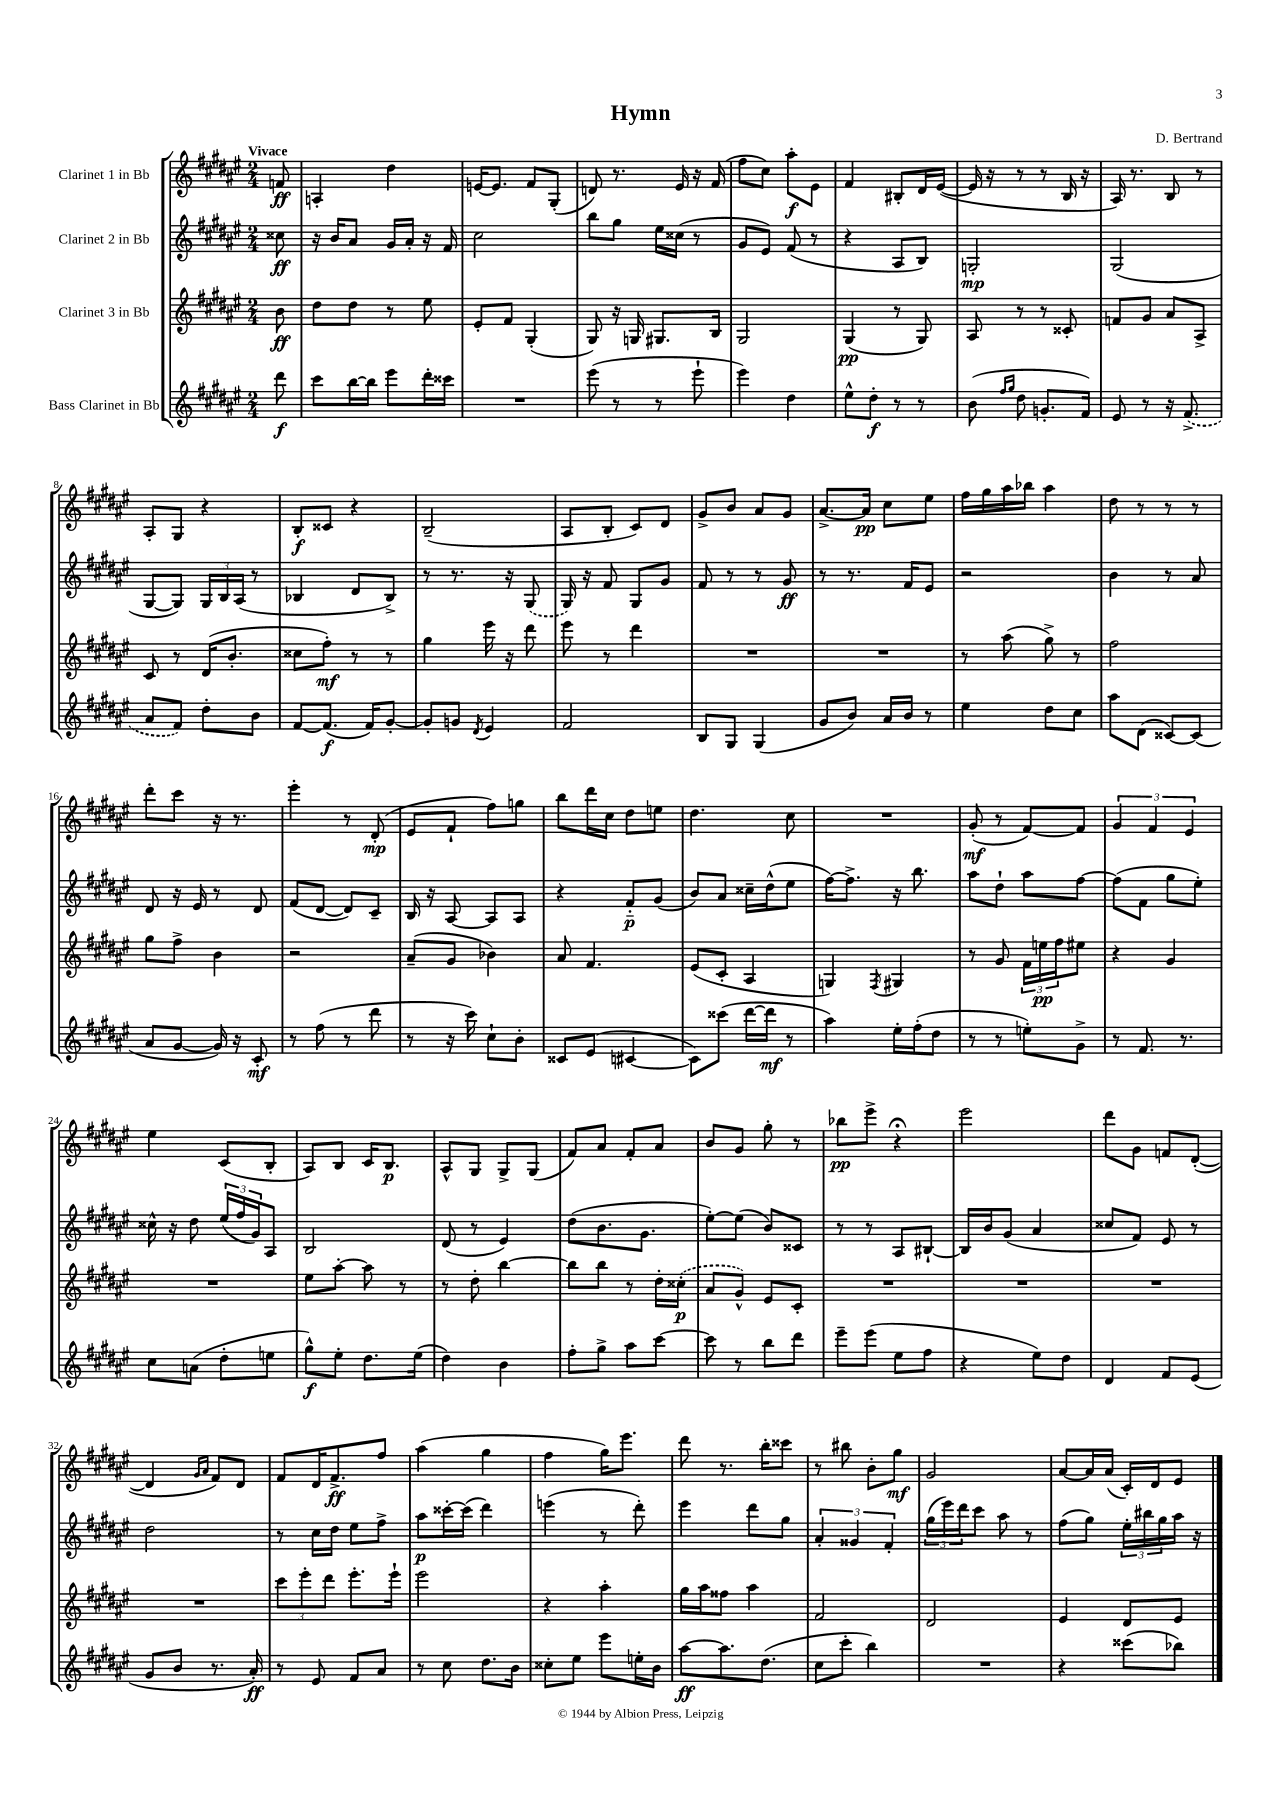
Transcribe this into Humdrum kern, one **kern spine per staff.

**kern	**dynam	**kern	**dynam	**kern	**dynam	**kern	**dynam
*part4	*part4	*part3	*part3	*part2	*part2	*part1	*part1
*staff4	*staff4	*staff3	*staff3	*staff2	*staff2	*staff1	*staff1
*I"Bass Clarinet in Bb	*	*I"Clarinet 3 in Bb	*	*I"Clarinet 2 in Bb	*	*I"Clarinet 1 in Bb	*
*clefG2	*	*clefG2	*	*clefG2	*	*clefG2	*
*k[f#c#g#d#a#e#]	*	*k[f#c#g#d#a#e#]	*	*k[f#c#g#d#a#e#]	*	*k[f#c#g#d#a#e#]	*
*M2/4	*	*M2/4	*	*M2/4	*	*M2/4	*
=	=	=	=	=	=	=	=
!	!	!	!	!	!	!LO:TX:a:B:t=Vivace	!
8ddd#\	f	8b\	ff	8cc##X\	ff	8fn/	ff
=1	=1	=1	=1	=1	=1	=1	=1
8ccc#\L	.	8dd#\L	.	16r	.	4An'/	.
.	.	.	.	16b/KL	.	.	.
[16bb\L	.	8dd#\J	.	8a#/J	.	.	.
16bb\JJ]	.	.	.	.	.	.	.
8eee#\L	.	8r	.	16g#/LL	.	4dd#\	.
.	.	.	.	16a#'/JJ	.	.	.
16ddd#'\L	.	8ee#\	.	16r	.	.	.
16ccc##X\JJ	.	.	.	16f#/	.	.	.
=2	=2	=2	=2	=2	=2	=2	=2
2r	.	8e#'/L	.	2cc#\	.	[16en/KL	.
.	.	.	.	.	.	8.e/J]	.
.	.	8f#/J	.	.	.	.	.
.	.	(4G#'/	.	.	.	8f#/L	.
.	.	.	.	.	.	(8G#'/J	.
=3	=3	=3	=3	=3	=3	=3	=3
(8eee#\	.	8G#/)	.	8bb\L	.	8dn/)	.
8r	.	16r	.	8gg#\J	.	8.r	.
.	.	16Gn/	.	.	.	.	.
8r	.	8.G#X/L	.	16ee#\LL	.	.	.
.	.	.	.	(16cc##X\JJ	.	16e#/	.
8eee#`\	.	.	.	8r	.	16r	.
.	.	16B/Jk	.	.	.	(16f#/	.
=4	=4	=4	=4	=4	=4	=4	=4
4eee#\)	.	2G#/	.	8g#/L	.	8ff#\L	.
.	.	.	.	8e#/J)	.	8cc#\J)	.
4dd#\	.	.	.	(8f#/	.	8aa#'\L	f
.	.	.	.	8r	.	8e#\J	.
=5	=5	=5	=5	=5	=5	=5	=5
8ee#^^\L	.	(4G#/	pp	4r	.	4f#/	.
8dd#'\J	f	.	.	.	.	.	.
8r	.	8r	.	8A#/L	.	8B#X'/L	.
8r	.	8G#/)	.	8B/J)	.	16d#/L	.
.	.	.	.	.	.	([16e#/JJ	.
=6	=6	=6	=6	=6	=6	=6	=6
(8b\	.	8A#/	.	2Gn'/	mp	16e#/]	.
.	.	.	.	.	.	16r	.
16qqff#/LL	.	.	.	.	.	.	.
16qqgg#/JJ	.	.	.	.	.	.	.
8dd#\	.	8r	.	.	.	8r	.
8.gn'/L	.	8r	.	.	.	8r	.
.	.	8c##X'/	.	.	.	16B/	.
16f#/Jk)	.	.	.	.	.	16r	.
=7	=7	=7	=7	=7	=7	=7	=7
8e#/	.	8fn/L	.	(2G#/	.	16A#/)	.
.	.	.	.	.	.	8.r	.
8r	.	8g#/J	.	.	.	.	.
16r	.	8a#/L	.	.	.	8B/	.
(8.f#^/	.	.	.	.	.	.	.
.	.	8A#^/J	.	.	.	8r	.
!!LO:LB:g=z
=8	=8	=8	=8	=8	=8	=8	=8
8a#/L	.	8c#/	.	[8G#/L	.	8A#'/L	.
8f#/J)	.	8r	.	8G#/J])	.	8G#/J	.
8dd#'\L	.	(16d#/KL	.	24G#/LL	.	4r	.
.	.	.	.	24B/	.	.	.
.	.	8.b'/J	.	.	.	.	.
.	.	.	.	(24A#/JJ	.	.	.
8b\J	.	.	.	8r	.	.	.
=9	=9	=9	=9	=9	=9	=9	=9
[8f#/L	.	8cc##X\L	.	4B-X/	.	8B'/L	f
(8.f#/J]	f	8ff#'\J)	mf	.	.	8c##X/J	.
.	.	8r	.	8d#/L	.	4r	.
16f#/KL)	.	.	.	.	.	.	.
[8g#'/J	.	8r	.	8B-^/J)	.	.	.
=10	=10	=10	=10	=10	=10	=10	=10
8g#'/L]	.	4gg#\	.	8r	.	(2B~/	.
8gn/J	.	.	.	8.r	.	.	.
8qd#/	.	.	.	.	.	.	.
4e#/	.	16eee#\	.	.	.	.	.
.	.	16r	.	16r	.	.	.
.	.	8ddd#\	.	(8G#/	.	.	.
=11	=11	=11	=11	=11	=11	=11	=11
2f#/	.	8eee#\	.	16G#/)	.	8A#/L	.
.	.	.	.	16r	.	.	.
.	.	8r	.	8f#/	.	8B'/J	.
.	.	4ddd#\	.	8G#/L	.	8c#/L)	.
.	.	.	.	8g#/J	.	8d#/J	.
=12	=12	=12	=12	=12	=12	=12	=12
8B/L	.	2r	.	8f#/	.	8g#^/L	.
8G#/J	.	.	.	8r	.	8b/J	.
(4G#/	.	.	.	8r	.	8a#/L	.
.	.	.	.	8g#/	ff	8g#/J	.
=13	=13	=13	=13	=13	=13	=13	=13
8g#/L	.	2r	.	8r	.	[8.a#^/L	.
8b/J)	.	.	.	8.r	.	.	.
.	.	.	.	.	.	16a#/Jk]	pp
16a#/LL	.	.	.	.	.	8cc#\L	.
16b/JJ	.	.	.	16f#/KL	.	.	.
8r	.	.	.	8e#/J	.	8ee#\J	.
=14	=14	=14	=14	=14	=14	=14	=14
4ee#\	.	8r	.	2r	.	16ff#\LL	.
.	.	.	.	.	.	16gg#\	.
.	.	(8aa#\	.	.	.	16aa#\	.
.	.	.	.	.	.	16bb-X\JJ	.
8dd#\L	.	8gg#^\)	.	.	.	4aa#\	.
8cc#\J	.	8r	.	.	.	.	.
=15	=15	=15	=15	=15	=15	=15	=15
8aa#\L	.	2ff#\	.	4b\	.	8dd#\	.
(8d#\J	.	.	.	.	.	8r	.
[8c##X/L)	.	.	.	8r	.	8r	.
(8c##/J]	.	.	.	8a#/	.	8r	.
!!LO:LB:g=z
=16	=16	=16	=16	=16	=16	=16	=16
8a#/L	.	8gg#\L	.	8d#/	.	8ddd#'\L	.
[8g#/J	.	8ff#^\J	.	16r	.	8ccc#\J	.
.	.	.	.	16e#/	.	.	.
16g#/])	.	4b\	.	8r	.	16r	.
16r	.	.	.	.	.	8.r	.
8c#'/	mf	.	.	8d#/	.	.	.
=17	=17	=17	=17	=17	=17	=17	=17
8r	.	2r	.	(8f#/L	.	4eee#'\	.
(8ff#\	.	.	.	[8d#/J	.	.	.
8r	.	.	.	8d#/L])	.	8r	.
8ddd#\	.	.	.	8c#~/J	.	(8d#'/	mp
=18	=18	=18	=18	=18	=18	=18	=18
8r	.	(8a#~/L	.	16B/	.	8e#/L	.
.	.	.	.	16r	.	.	.
16r	.	8g#/J	.	[8A#/	.	8f#`/J	.
16ccc#\)	.	.	.	.	.	.	.
8cc#`\L	.	4b-X\)	.	8A#/L]	.	8ff#\L)	.
8b'\J	.	.	.	8A#/J	.	8ggn\J	.
=19	=19	=19	=19	=19	=19	=19	=19
8c##X/L	.	8a#/	.	4r	.	8bb\L	.
(8e#/J	.	4.f#/	.	.	.	16ddd#\L	.
.	.	.	.	.	.	16cc#\JJ	.
[4c#X/	.	.	.	8f#/L	p	8dd#\L	.
.	.	.	.	(8g#/J	.	8een\J	.
=20	=20	=20	=20	=20	=20	=20	=20
8c#\L])	.	(8e#/L	.	8b/L)	.	4.dd#\	.
(8ccc##X\J	.	8c#'/J	.	8a#/J	.	.	.
[16ddd#\LL	.	4A#/	.	16cc##X~\LL	.	.	.
16ddd#\JJ]	mf	.	.	(16dd#^^\J	.	.	.
8r	.	.	.	8ee#\J	.	8cc#\	.
=21	=21	=21	=21	=21	=21	=21	=21
4aa#\)	.	4Gn/)	.	[16ff#\KL)	.	2r	.
.	.	.	.	8.ff#^\J]	.	.	.
.	.	8qF#/	.	.	.	.	.
16ee#'\LL	.	4G#X/	.	16r	.	.	.
(16ff#'\J	.	.	.	8.bb\	.	.	.
8dd#\J	.	.	.	.	.	.	.
=22	=22	=22	=22	=22	=22	=22	=22
8r	.	8r	.	8aa#\L	.	(8g#'/	mf
8r	.	8g#/	.	8dd#`\J	.	8r	.
8een'\L)	.	24f#\LL	.	8aa#\L	.	[8f#/L)	.
.	.	24een\	pp	.	.	.	.
.	.	24ff#\J	.	.	.	.	.
8g#^\J	.	8ee#X\J	.	[8ff#\J	.	8f#/J]	.
=23	=23	=23	=23	=23	=23	=23	=23
8r	.	4r	.	(8ff#\L]	.	6g#/	.
8.f#/	.	.	.	8f#\J	.	.	.
.	.	.	.	.	.	6f#/	.
.	.	4g#/	.	8gg#\L	.	.	.
8.r	.	.	.	.	.	.	.
.	.	.	.	.	.	6e#/	.
.	.	.	.	8ee#'\J)	.	.	.
!!LO:LB:g=z
=24	=24	=24	=24	=24	=24	=24	=24
8cc#\L	.	2r	.	16cc##X^^\	.	4ee#\	.
.	.	.	.	16r	.	.	.
(8an\J	.	.	.	8dd#\	.	.	.
8dd#'\L	.	.	.	(24ee#/LL	.	(8c#/L	.
.	.	.	.	24ff#/	.	.	.
.	.	.	.	24g#/J)	.	.	.
8een\J	.	.	.	8A#/J	.	8B'/J	.
=25	=25	=25	=25	=25	=25	=25	=25
8gg#^^\L)	f	8ee#\L	.	2B/	.	8A#/L)	.
8ee#'\J	.	[8aa#'\J	.	.	.	8B/J	.
8.dd#\L	.	8aa#\]	.	.	.	16c#/KL	.
.	.	.	.	.	.	8.B/J	p
.	.	8r	.	.	.	.	.
(16ee#\Jk	.	.	.	.	.	.	.
=26	=26	=26	=26	=26	=26	=26	=26
4dd#\)	.	8r	.	(8d#/	.	8A#^^/L	.
.	.	8dd#'\	.	8r	.	8G#/J	.
4b\	.	[4bb\	.	4e#/)	.	8G#^/L	.
.	.	.	.	.	.	(8G#/J	.
=27	=27	=27	=27	=27	=27	=27	=27
8ff#'\L	.	8bb\L]	.	(8dd#\L	.	8f#/L)	.
8gg#^\J	.	8bb\J	.	8.b\	.	8a#/J	.
8aa#\L	.	8r	.	.	.	8f#'/L	.
.	.	.	.	8.g#\J	.	.	.
[8ccc#\J	.	16dd#'\LL	.	.	.	8a#/J	.
.	.	(16cc##X'\JJ	p	.	.	.	.
=28	=28	=28	=28	=28	=28	=28	=28
8ccc#\]	.	8a#/L	.	[8ee#'\L)	.	8b/L	.
8r	.	8g#^^/J)	.	(8ee#\J]	.	8g#/J	.
8bb\L	.	8e#/L	.	8b/L)	.	8gg#'\	.
8ddd#\J	.	8c#'/J	.	8c##X/J	.	8r	.
=29	=29	=29	=29	=29	=29	=29	=29
8eee#~\L	.	2r	.	8r	.	8bb-X\L	pp
(8eee#\J	.	.	.	8r	.	8eee#^\J	.
8ee#\L	.	.	.	8A#/L	.	4r;<	.
8ff#\J	.	.	.	[8B#X`/J	.	.	.
=30	=30	=30	=30	=30	=30	=30	=30
4r	.	2r	.	16B#/LL]	.	2eee#\	.
.	.	.	.	16b/J	.	.	.
.	.	.	.	(8g#/J	.	.	.
8ee#\L)	.	.	.	4a#/	.	.	.
8dd#\J	.	.	.	.	.	.	.
=31	=31	=31	=31	=31	=31	=31	=31
4d#/	.	2r	.	8cc##X/L	.	8ddd#\L	.
.	.	.	.	8f#/J)	.	8g#\J	.
8f#/L	.	.	.	8e#/	.	8fn/L	.
(8e#/J	.	.	.	8r	.	([8d#'/J	.
!!LO:LB:g=z
=32	=32	=32	=32	=32	=32	=32	=32
8g#/L	.	2r	.	2dd#\	.	4d#/]	.
8b/J	.	.	.	.	.	.	.
.	.	.	.	.	.	16qqg#/LL	.
.	.	.	.	.	.	16qqa#/JJ	.
8.r	.	.	.	.	.	8f#/L)	.
.	.	.	.	.	.	8d#/J	.
16a#'/)	ff	.	.	.	.	.	.
=33	=33	=33	=33	=33	=33	=33	=33
8r	.	12ccc#\L	.	8r	.	8f#/L	.
.	.	12eee#'\	.	.	.	.	.
8e#/	.	.	.	16cc#\LL	.	16d#/K	.
.	.	12ddd#\J	.	.	.	.	.
.	.	.	.	16dd#\JJ	.	8.f#^/	ff
8f#/L	.	8.eee#'\L	.	8ee#\L	.	.	.
8a#/J	.	.	.	8ff#^\J	.	8ff#/J	.
.	.	16eee#`\Jk	.	.	.	.	.
=34	=34	=34	=34	=34	=34	=34	=34
8r	.	2eee#\	.	8aa#\L	p	(4aa#\	.
8cc#\	.	.	.	[16ccc##X'\L	.	.	.
.	.	.	.	(16ccc##\JJ]	.	.	.
8.dd#\L	.	.	.	4ddd#\)	.	4gg#\	.
16b\Jk	.	.	.	.	.	.	.
=35	=35	=35	=35	=35	=35	=35	=35
8cc##X'\L	.	4r	.	(4eeen\	.	4ff#\	.
8ee#\J	.	.	.	.	.	.	.
8eee#\L	.	4aa#'\	.	8r	.	16gg#\KL)	.
.	.	.	.	.	.	8.eee#\J	.
16een'\L	.	.	.	8ddd#'\)	.	.	.
16b\JJ	.	.	.	.	.	.	.
=36	=36	=36	=36	=36	=36	=36	=36
[8aa#\L	ff	16gg#\LL	.	4eee#\	.	8ddd#\	.
.	.	16aa#\J	.	.	.	.	.
8.aa#\]	.	8ff##X\J	.	.	.	8.r	.
.	.	4aa#\	.	8ddd#\L	.	.	.
(8.dd#\J	.	.	.	.	.	16bb'\KL	.
.	.	.	.	8gg#\J	.	8ccc##X\J	.
=37	=37	=37	=37	=37	=37	=37	=37
8cc#\L	.	2f#/	.	6a#'/	.	8r	.
8ccc#'\J	.	.	.	.	.	8bb#X\	.
.	.	.	.	6g##X/	.	.	.
4bb\)	.	.	.	.	.	8b'\L	.
.	.	.	.	6f#'/	.	.	.
.	.	.	.	.	.	8gg#\J	mf
=38	=38	=38	=38	=38	=38	=38	=38
2r	.	2d#/	.	(24gg#\LL	.	2g#/	.
.	.	.	.	24eee#\)	.	.	.
.	.	.	.	24ddd#\J	.	.	.
.	.	.	.	8ccc#\J	.	.	.
.	.	.	.	8aa#\	.	.	.
.	.	.	.	8r	.	.	.
=39	=39	=39	=39	=39	=39	=39	=39
4r	.	4e#/	.	(8ff#\L	.	[8a#/L	.
.	.	.	.	8gg#\J)	.	16a#/L]	.
.	.	.	.	.	.	(16a#/JJ	.
(8ccc##X\L	.	8d#/L	.	24ee#'\LL	.	16c#'/LL)	.
.	.	.	.	24bb#X\	.	.	.
.	.	.	.	.	.	16d#/J	.
.	.	.	.	24gg#\	.	.	.
8bb-X\J)	.	8e#/J	.	16aa#\JJ	.	8e#/J	.
.	.	.	.	16r	.	.	.
==	==	==	==	==	==	==	==
*-	*-	*-	*-	*-	*-	*-	*-
